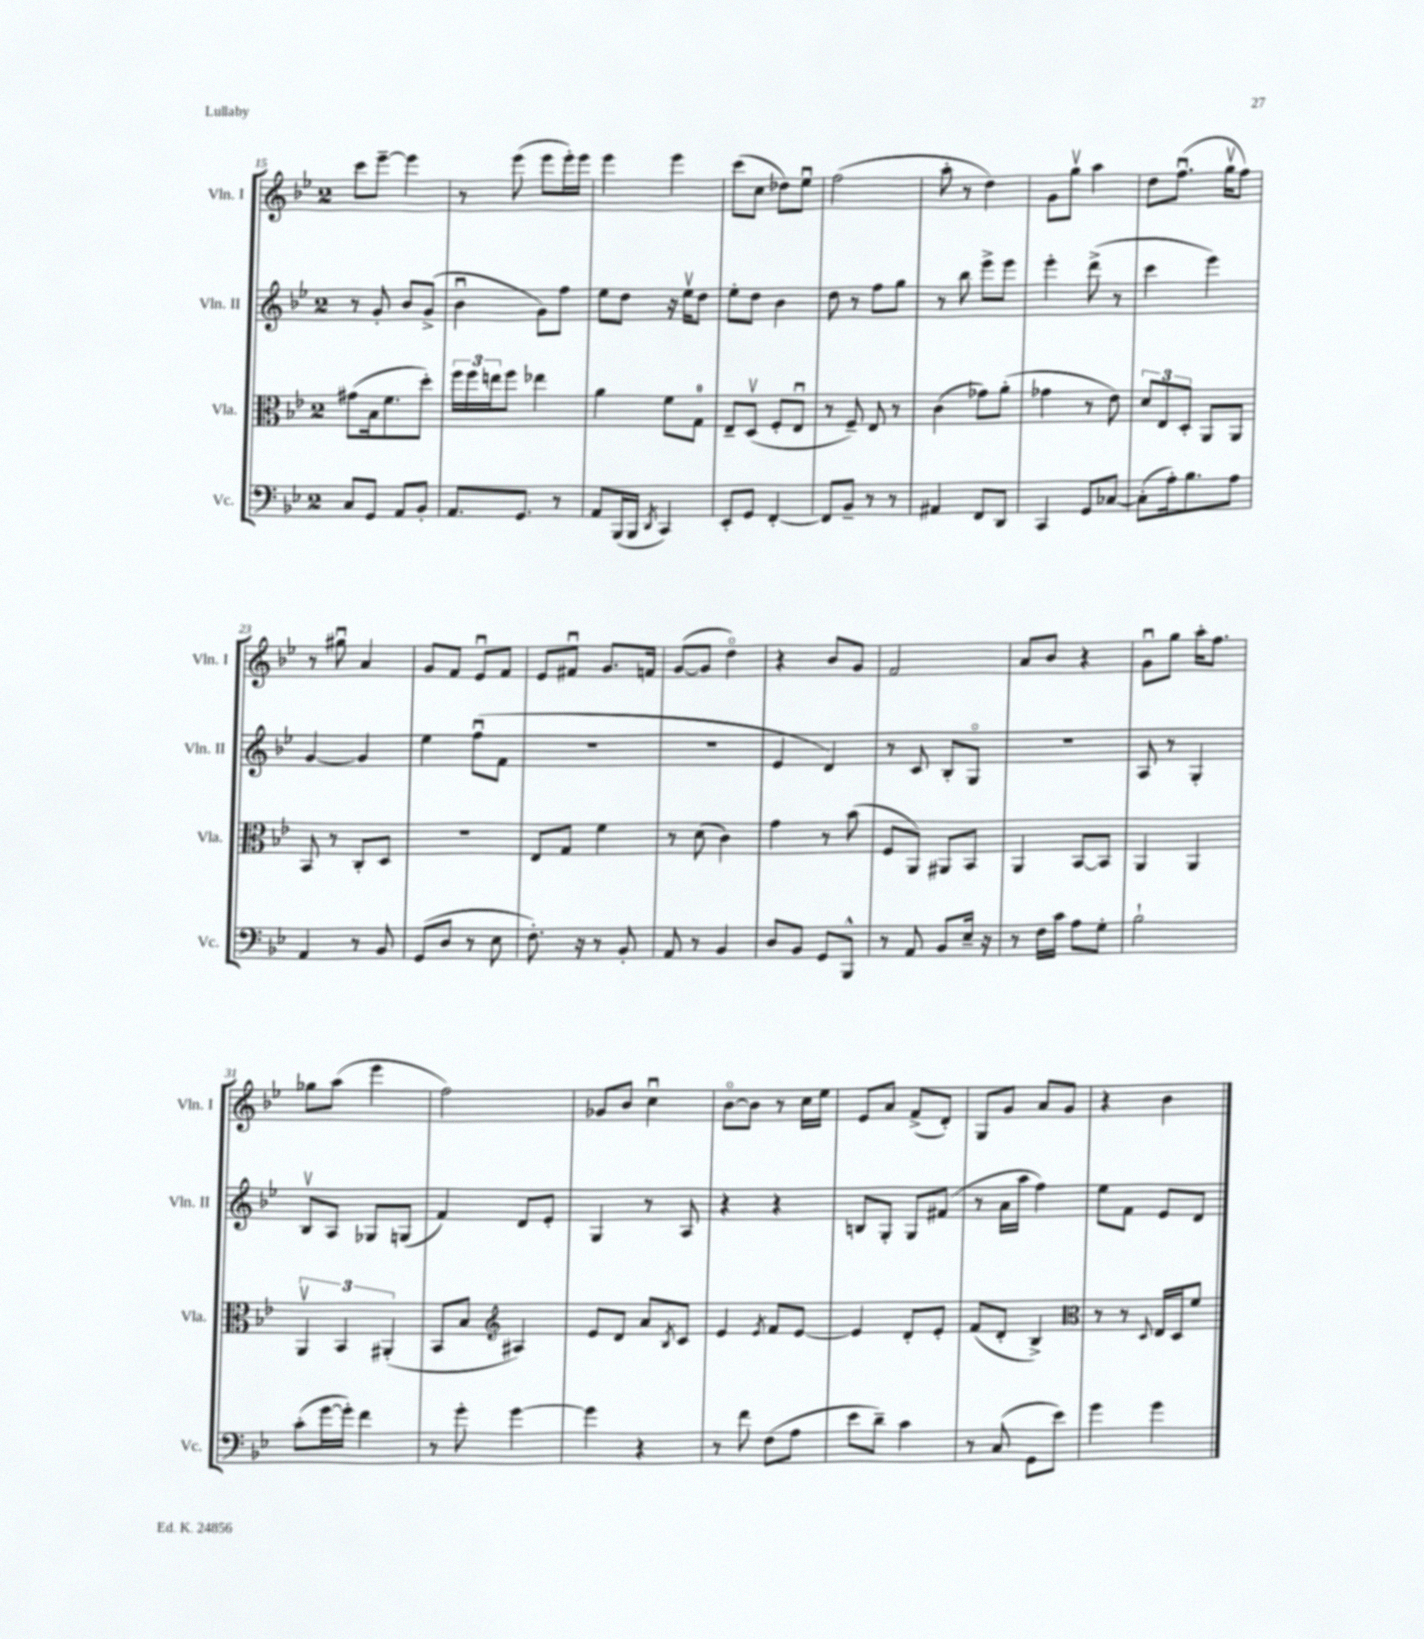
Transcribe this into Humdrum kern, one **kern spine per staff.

**kern	**kern	**kern	**kern
*staff4	*staff3	*staff2	*staff1
*clefF4	*clefC3	*clefG2	*clefG2
*k[b-e-]	*k[b-e-]	*k[b-e-]	*k[b-e-]
*M2/4	*M2/4	*M2/4	*M2/4
8C	(8g#	8r	8ccc
8GG	16B-	8g'	[8eee-~
.	8.f	.	.
8AA	.	8b-	4eee-]
8BB-'	8dd')	(8g^	.
=	=	=	=
8.AA	24ff	4b-u	8r
.	24ff	.	.
.	24ee	.	.
.	8ff	.	(8eee-
8.GG	.	.	.
.	4ee-	8g)	8eee-
8r	.	8ff	16eee-')
.	.	.	16eee-
=	=	=	=
8AA	4a	8ee-	4eee-
(16BBB-	.	8dd	.
16BBB-	.	.	.
8qDD	.	.	.
4CC)	8f	16r	4eee-
.	.	16ee-v	.
.	8G	8dd	.
=	=	=	=
8EE-'	8E-~	8ee-'	(8ccc
8GG	(8Dv	8dd	8cc
[4FF'	8F'	4b-	8dd-)
.	8E-u	.	8ee-u
=	=	=	=
8FF]	8r	8dd	(2ff
8BB-~	8F~)	8r	.
8r	8E-	8ff	.
8r	8r	8gg	.
=	=	=	=
4AA#	(4c	8r	8aa'
.	.	8bb-	8r
8FF	8g-)	8eee-^	4dd)
8DD	(8a'	8eee-	.
=	=	=	=
4CC	4g-	4eee-'	8g
.	.	.	8ggv
8GG	8r	(8ddd^	4aa
[8C-	8e-)	8r	.
=	=	=	=
(8C-']	12d	4ccc	8dd
.	12E-	.	.
16A')	.	.	(8.ffu
.	12D'	.	.
8.B-	.	.	.
.	8AA	4eee-)	.
.	.	.	16ggv
8A	8AA	.	8ff)
=	=	=	=
4AA	8BB-	[4g	8r
.	8r	.	8gg#u
8r	8C'	4g]	4a
8BB-	8D	.	.
=	=	=	=
(8GG	2r	4ee-	8g
8D	.	.	8f
8r	.	(8ffu	8e-u
8E-	.	8f	8f
=	=	=	=
8.F')	8E-	2r	8e-
.	8G	.	8f#u
16r	.	.	.
8r	4f	.	8.g
8BB-'	.	.	.
.	.	.	16f
=	=	=	=
8AA	8r	2r	([8g
8r	(8d	.	8g]
4BB-	4c)	.	4ddo)
=	=	=	=
8D	4g	4e-	4r
8BB-	.	.	.
8GG	8r	4d)	8b-
8BBB-^^	(8b-	.	8g
=	=	=	=
8r	8F	8r	2f
8AA	8AA)	8c	.
8BB-	8AA#	8B-'	.
16E-~	8BB-	8Go	.
16r	.	.	.
=	=	=	=
8r	4AA	2r	8a
16F	.	.	8b-
16c	.	.	.
8A	[8BB-	.	4r
8G'	8BB-]	.	.
=	=	=	=
2B-`	4AA	8A	8gu
.	.	8r	8gg
.	4AA	4G'	16aa'
.	.	.	8.ff
=	=	=	=
(8c'	6AAv	8B-v	8gg-
[16g	.	8A	(8aa
.	6BB-	.	.
16g'])	.	.	.
4f	.	8G-	4eee-
.	(6AA#'	.	.
.	.	(8G	.
=	=	=	=
8r	8BB-	4f)	2ff)
8g'	8B-	.	.
*	*clefG2	*	*
[4g	4A#)	8d	.
.	.	8e-'	.
=	=	=	=
4g]	8e-	4G	8g-
.	8d	.	8b-
4r	8a	8r	4ccu
.	8qB-	.	.
.	8c	8A	.
=	=	=	=
8r	4e-	4r	[8b-o
8f	.	.	8b-]
.	8qe-	.	.
(8F	8f	4r	8r
8A	[8e-	.	16cc
.	.	.	16ee-
=	=	=	=
8e-	4e-]	8B	8e-
8d~)	.	8G'	8a
4c	8d'	8G	(8f^
.	8e-'	(8f#	8d')
=	=	=	=
8r	(8f	8r	8G
(8C	8d'	16a	8g
.	.	16aa	.
8GG	4B-^)	4ff)	8a
8e-)	.	.	8g
=	=	=	=
*	*clefC3	*	*
4g	8r	8ee-	4r
.	8r	8f	.
.	8qqD	.	.
4g	16E-	8e-	4b-
.	16D	.	.
.	8f	8d	.
==	==	==	==
*-	*-	*-	*-
